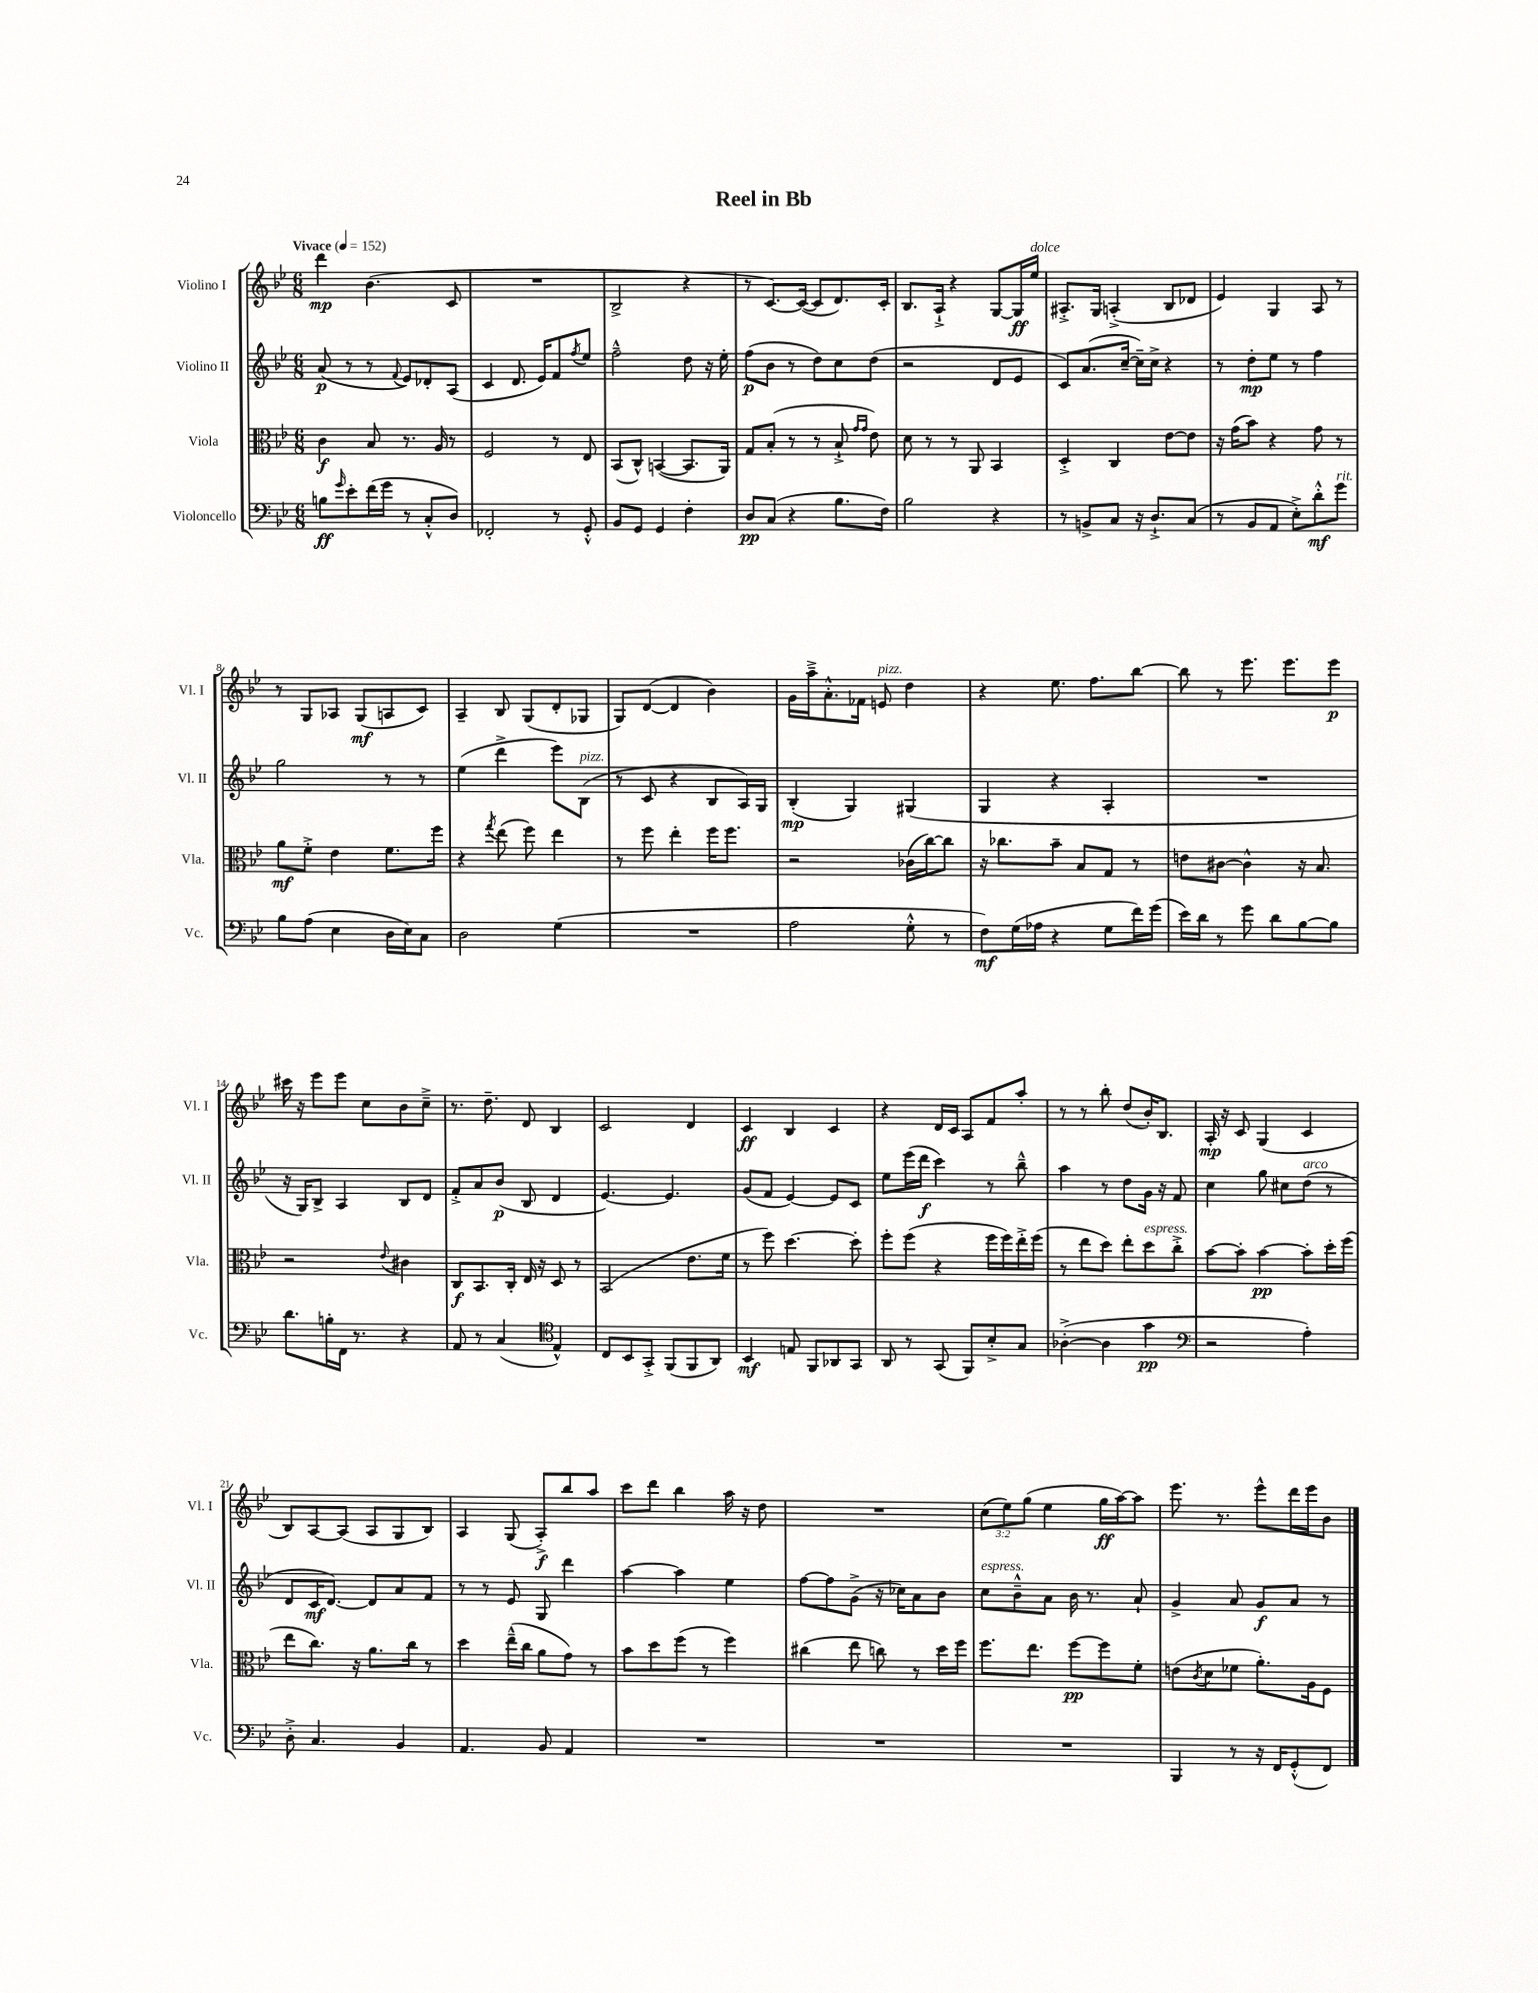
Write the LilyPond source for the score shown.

\header { title = "Reel in Bb" }
<<
\new StaffGroup <<
\new Staff = "s0" \with { instrumentName = "Violino I" shortInstrumentName = "Vl. I" } {
    \clef treble \key bes \major \numericTimeSignature \time 6/8 \override Staff.TupletNumber.text = #tuplet-number::calc-fraction-text \tempo "Vivace" 4 = 152
    d'''4\mp bes'4.( c'8 |
    R2. |
    bes2-> r4 |
    r8 c'8.~) c'16~( c'8 d'8.) c'16-. |
    bes8. a16-!-> r4 g8~ g16\ff ees''16^\markup { \italic "dolce" } |
    ais8.-.-> g16 a4-.->( bes8 des'8 |
    ees'4) g4 a8 r8 |
    r8 g8 aes8 g8\mf( a8 c'8) |
    a4-- bes8 g8( d'8-. ges8 |
    g8) d'8~( d'4 bes'4) |
    g'16 a''16---> a'8.-.-^ fes'16 e'8^\markup { \italic "pizz." } d''4 |
    r4 ees''8. f''8. bes''8~ |
    bes''8 r8 ees'''8. ees'''8. ees'''8\p |
    cis'''16 r16 ees'''8 ees'''8 c''8 bes'8 c''8---> |
    r8. d''8.-- d'8 bes4 |
    c'2 d'4 |
    c'4\ff bes4 c'4 |
    r4 d'16 c'16 a8 f'8 a''8-. |
    r8 r8 bes''8-. d''8( bes'16-.) bes8. |
    a16-.\mp r16 c'8 g4( c'4 |
    bes8) a8~ a8( a8 g8 bes8) |
    a4 g8( a8-.->\f) bes''8 a''8 |
    c'''8 d'''8 bes''4 a''16 r16 d''8 |
    R2. |
    \tuplet 3/2 { c''8( ees''8) g''8( } ees''4 g''16\ff a''16~) a''8 |
    ees'''8. r8. ees'''8-^ d'''16 ees'''16 bes'8 \bar "|." |
}
\new Staff = "s1" \with { instrumentName = "Violino II" shortInstrumentName = "Vl. II" } {
    \clef treble \key bes \major \numericTimeSignature \time 6/8
    a'8\p( r8 r8 \appoggiatura { f'8 } ees'8) des'8-. a8( |
    c'4 d'8. ees'16) f'8 \acciaccatura { f''8 } ees''8 |
    f''2---^ d''8 r16 ees''16-. |
    f''8\p( bes'8 r8 d''8) c''8 d''8( |
    r2 d'8 ees'8 |
    c'8) a'8.( c''16~-- c''16--) c''16-> r4 |
    r8 d''8-.\mp ees''8 r8 f''4 |
    g''2 r8 r8 |
    ees''4( d'''4-> ees'''8) bes8^\markup { \italic "pizz." }( |
    r8 c'8 r4 bes8 a16) g16 |
    bes4-.\mp( g4) gis4( |
    g4 r4 a4-. |
    R2. |
    r16 g16) bes8-> a4 bes8 d'8 |
    f'8-.-> a'8 bes'8\p( bes8 d'4 |
    ees'4.~) ees'4. |
    g'8( f'8 ees'4~) ees'8 c'8 |
    ees''8 ees'''16( d'''16\f c'''4) r8 bes''8---^ |
    a''4 r8 d''8 g'16 r16 f'8 |
    c''4 g''8 cis''8 d''8^\markup { \italic "arco" }( r8 |
    d'8 c'16\mf d'8.~) d'8 a'8 f'8 |
    r8 r8 ees'8 g8 d'''4 |
    a''4~ a''4 ees''4 |
    f''8~ f''8 g'8->( r16 ces''16) a'8 bes'8 |
    c''8^\markup { \italic "espress." } bes'8---^ a'8 bes'16 r8. a'8-! |
    g'4-> a'8 g'8\f a'8 r8 \bar "|." |
}
\new Staff = "s2" \with { instrumentName = "Viola" shortInstrumentName = "Vla." } {
    \clef alto \key bes \major \numericTimeSignature \time 6/8
    c'4\f bes8 r8. a16 r8 |
    f2 r8 ees8 |
    bes,8( c8-^) b,4~( b,8. a,16) |
    g8 bes8-.( r8 r8 bes8-!-> \grace { g'16 g'16 } ees'8) |
    d'8 r8 r8 a,8 bes,4 |
    d4-.-> c4 ees'8~ ees'8 |
    r16 g'16( bes'8) r4 g'8 r8 |
    a'8\mf f'8-.-> ees'4 f'8. f''16 |
    r4 \acciaccatura { g''8 } ees''8( f''8) ees''4 |
    r8 f''8 ees''4-. f''16 f''8. |
    r2 ces'16( c''16~) c''8 |
    r16 ces''8. bes'8-- bes8 g8 r8 |
    e'8 cis'8~ cis'4-^ r16 bes8. |
    r2 \appoggiatura { ees'8 } cis'4 |
    c8\f bes,8. c16-. ees16 r16 d8 r8 |
    bes,2( ees'8. f'16 |
    r8 f''8) d''4.~ d''8-. |
    f''8-. f''8( r4 f''16 f''16) ees''16-.-> f''16( |
    r8 ees''8 d''8) ees''8-. d''8^\markup { \italic "espress." } c''8-.-> |
    bes'8~ bes'8-. bes'4~\pp bes'8-. d''16-. f''16( |
    ees''8 c''8.) r16 a'8. c''16 r8 |
    d''4 ees''16---^( c''16 a'8 g'8) r8 |
    bes'8 d''8 f''8( r8 f''4) |
    cis''4( ees''8 c''8) r8 d''16 f''16 |
    f''8. ees''8. f''8~\pp f''8 f'8-. |
    e'8( \acciaccatura { c'8 } d'8 fes'8 a'8.-.) a16 f8 \bar "|." |
}
\new Staff = "s3" \with { instrumentName = "Violoncello" shortInstrumentName = "Vc." } {
    \clef bass \key bes \major \numericTimeSignature \time 6/8
    b8\ff \grace { g'16 } ees'8-. f'16( g'16 r8 c8-.-^ d8) |
    fes,2-. r8 g,8-.-^ |
    bes,8 g,8 g,4 f4-. |
    d8\pp c8( r4 bes8. f16) |
    bes2 r4 |
    r8 b,8-> c8 r16 d8.-!-> c8( |
    r8 bes,8 a,8 ees8-.->) d'8-.-^\mf g'8^\markup { \italic "rit." } |
    bes8 a8( ees4 d16 ees16) c8 |
    d2 g4( |
    R2. |
    a2 g8-.-^ r8 |
    f8\mf) g16( aes16 r4 g8 f'16) g'16( |
    ees'16) d'16 r8 g'8 d'8 bes8~ bes8 |
    d'8. b16-. f,16 r8. r4 |
    a,8 r8 c4( \clef tenor ees4-^) |
    c8 bes,8 g,8-.-> f,8( f,8 a,8) |
    bes,4\mf e8 f,8 aes,8 g,8 |
    a,8 r8 g,8( f,8) bes8-.-> g8 |
    aes4~-.->( aes4 g'4\pp |
    \clef bass r2 a4-.) |
    d8-.-> c4. bes,4 |
    a,4. bes,8 a,4 |
    R2. |
    R2. |
    R2. |
    bes,,4 r8 r16 f,16 g,8-.-^( f,8) \bar "|." |
}
>>
>>
